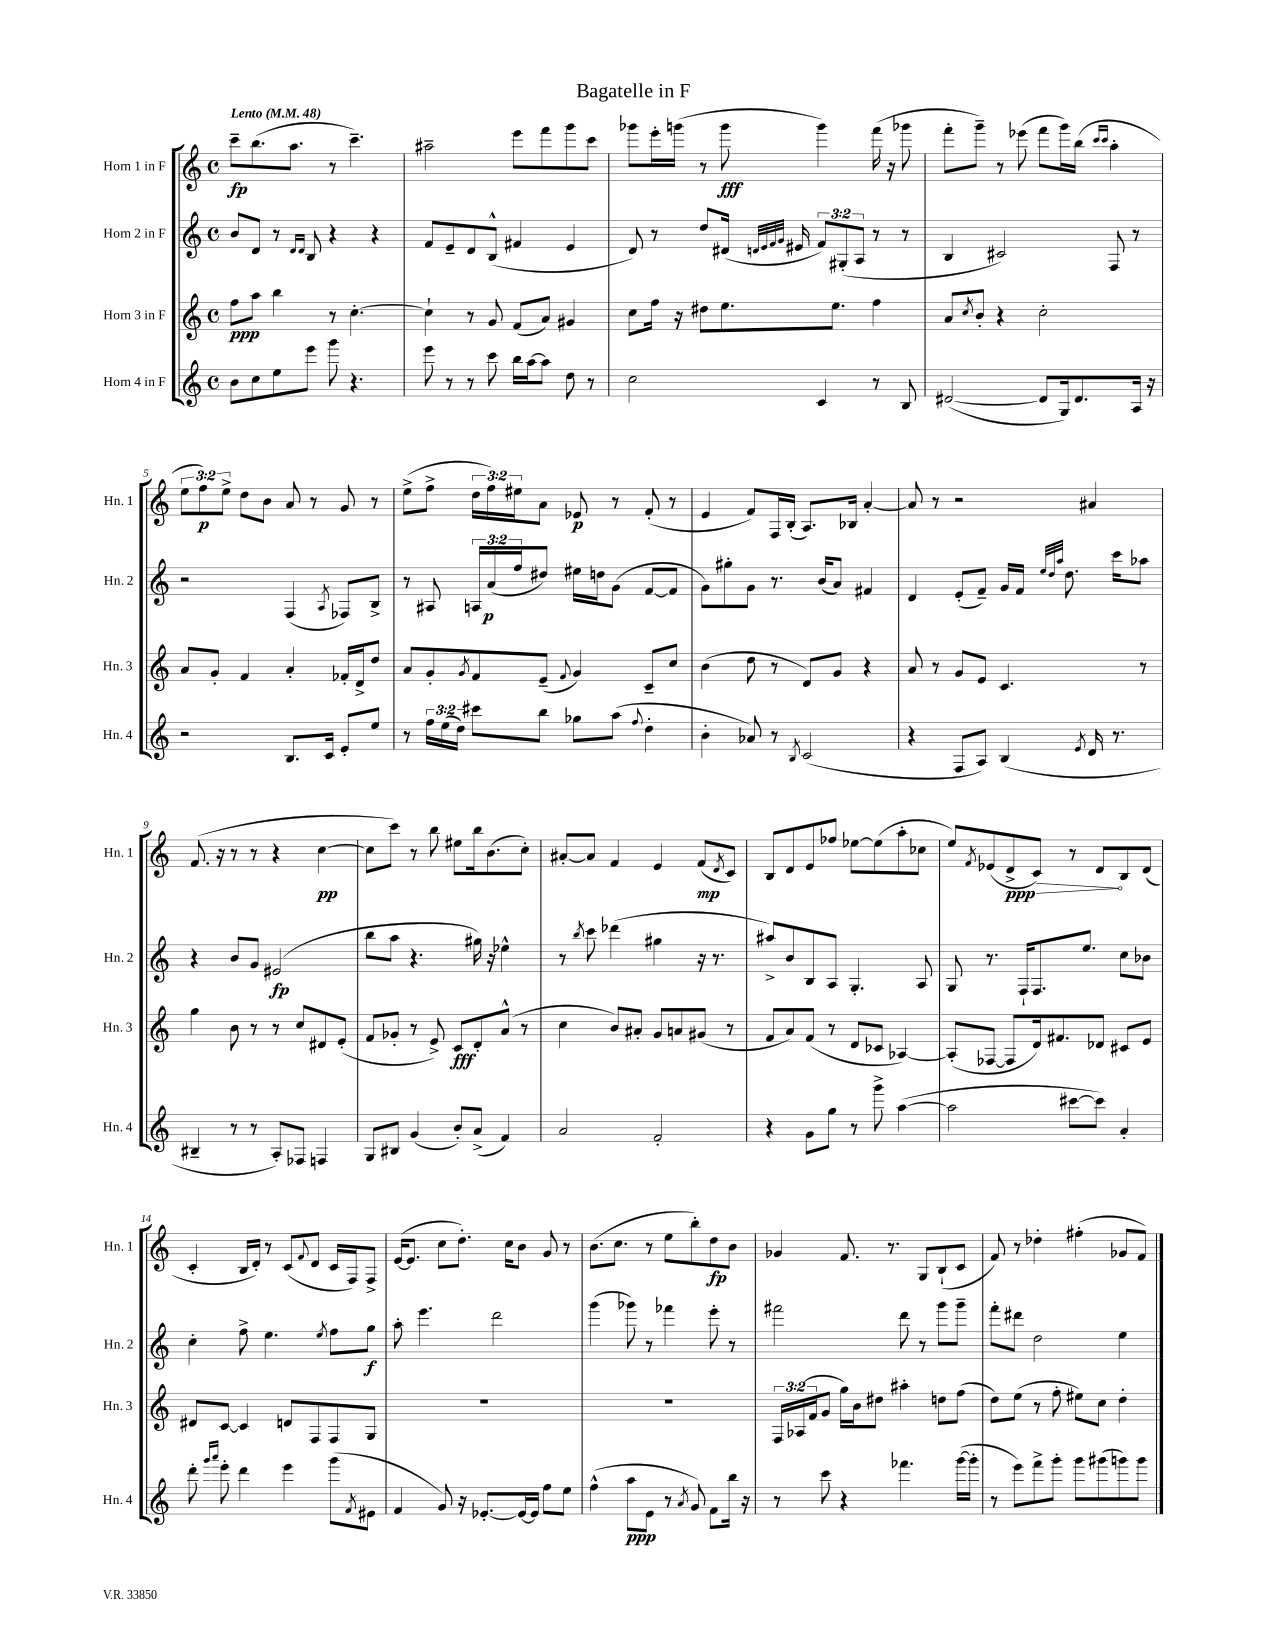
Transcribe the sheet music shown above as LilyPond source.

\header { title = "Bagatelle in F" }
<<
\new StaffGroup <<
\new Staff = "s0" \with { instrumentName = "Horn 1 in F" shortInstrumentName = "Hn. 1" } {
    \clef treble \key c \major \defaultTimeSignature \time 4/4 \override Staff.TupletNumber.text = #tuplet-number::calc-fraction-text \tempo "Lento" 4 = 48
    c'''8--\fp b''8.( a''8. r8 c'''4.--) |
    ais''2-- e'''8 f'''8 g'''8 c'''8 |
    ges'''8 e'''16-. g'''16( r8 g'''8\fff g'''4) f'''16( r16 ges'''8 |
    f'''8-. g'''8--) r8 ees'''8( f'''8 g'''16) b''16( \grace { c'''16 c'''16 } a''4-. |
    \tuplet 3/2 { e''8 f''8\p) e''8-> } d''8 b'8 a'8 r8 g'8 r8 |
    e''8->( f''8-> \tuplet 3/2 { d''16 f''16) eis''16 } a'8 ees'8\p r8 f'8-.( r8 |
    e'4 f'8) f16 b16-.( a8.) bes16 a'4~-. |
    a'8 r8 r2 ais'4 |
    f'8.( r16 r8 r8 r4 c''4~\pp |
    c''8 c'''8) r8 b''8 eis''8 b''16 b'8.( c''8-.) |
    ais'8~-. ais'8 f'4 e'4 f'8\mp( \acciaccatura { d'8 } c'8) |
    b8 d'8 e'8 fes''8 ees''8~ ees''8( a''8-. ces''8 |
    e''8) \acciaccatura { f'8 } ees'8( \once \override Hairpin.circled-tip = ##t d'8->\ppp\> c'8) r8 d'8\! b8 d'8( |
    c'4-. b16 d'16-.) r8 c'8( \appoggiatura { f'8 } d'8 c'16 f16) f8-> |
    e'16~( e'8. c''8 d''8.-.) c''16 b'8 g'8 r8 |
    b'8.( c''8. r8 e''8 b''8-.) d''8\fp b'8 |
    ges'4 f'8. r8. g8 b8-!( c'8 |
    f'8) r8 des''4-. fis''4-.( ges'8 f'8) \bar "|." |
}
\new Staff = "s1" \with { instrumentName = "Horn 2 in F" shortInstrumentName = "Hn. 2" } {
    \clef treble \key c \major \defaultTimeSignature \time 4/4 \override Staff.TupletNumber.text = #tuplet-number::calc-fraction-text
    b'8 d'8 r8 \grace { d'16 d'16 } b8 r4 r4 |
    f'8 e'8-- d'8 b8-^( fis'4 e'4 |
    d'8) r8 d''8 dis'16( \grace { d'32 e'32 f'32 g'32 } eis'16 \tuplet 3/2 { f'8) gis8-.( a8 } r8 r8 |
    b4 cis'2) f8 r8 |
    r2 f4( \acciaccatura { a8 } fes8) b8-> |
    r8 ais8 \tuplet 3/2 { a16 a'16\p( f''16 } dis''8) eis''16 d''16 g'8( f'8~ f'8 |
    g'8) gis''8-. g'8 r8. b'16( a'8) fis'4 |
    d'4 e'8-.( f'8--) g'16 f'16 \grace { e''32 d''32 a''32 } d''8. c'''16 aes''8 |
    r4 b'8 g'8 eis'2\fp( |
    b''8 a''8 r4. gis''16) r16 ees''4-^ |
    r8 \acciaccatura { b''8 } c'''8 des'''4( gis''4 r16 r8. |
    ais''8->) b'8 b8 a8 g4.-. a8 |
    g8 r8. f16-! f8. e''8. c''8 bes'8 |
    c''4-. f''8-> e''4. \acciaccatura { e''8 } f''8 g''8\f |
    a''8-. e'''4. d'''2 |
    g'''4( ges'''8) r8 fes'''4 e'''8-. r8 |
    fis'''2 d'''8 r8 g'''8 g'''8-- |
    f'''8-. dis'''8 d''2 e''4 \bar "|." |
}
\new Staff = "s2" \with { instrumentName = "Horn 3 in F" shortInstrumentName = "Hn. 3" } {
    \clef treble \key c \major \defaultTimeSignature \time 4/4 \override Staff.TupletNumber.text = #tuplet-number::calc-fraction-text
    f''8\ppp a''8 b''4 r8 c''4.~-. |
    c''4-! r8 g'8 f'8( a'8) gis'4 |
    c''8 f''16 r16 dis''8 e''8. e''8. f''4 |
    a'8 \acciaccatura { c''8 } b'8-. r4 c''2-. |
    a'8 g'8-. f'4 a'4-. fes'16-. d'16-> d''8 |
    a'8 g'8-. \acciaccatura { g'8 } f'8 e'8--( \appoggiatura { f'8 } g'4) c'8-- c''8 |
    b'4( d''8 r8 d'8) g'8 r4 |
    a'8 r8 g'8 e'8 c'4. r8 |
    g''4 b'8 r8 r8 c''8 dis'8 e'8-.( |
    f'8 ges'8-. r8 e'8->) c'8\fff d'8-. a'8-^( r8 |
    c''4 b'8) ais'8-. g'8 a'8 gis'8( r8 |
    f'8 a'8) f'8( r8 d'8 ces'8 aes4~) |
    aes8-.( fes8~ fes8 d'16) fis'8. des'8 cis'8 e'8 |
    dis'8 c'8~ c'4 d'8 f8 f8 g8 |
    R1 |
    R1 |
    \tuplet 3/2 { f16 aes16( f'16 } g'8 g''16) b'16 dis''8 ais''4-. d''8 f''8( |
    d''8) e''8( r8 f''8-. eis''8) c''8 d''4-. \bar "|." |
}
\new Staff = "s3" \with { instrumentName = "Horn 4 in F" shortInstrumentName = "Hn. 4" } {
    \clef treble \key c \major \defaultTimeSignature \time 4/4 \override Staff.TupletNumber.text = #tuplet-number::calc-fraction-text
    b'8 c''8 e''8 e'''8 g'''8 r4. |
    e'''8 r8 r8 c'''8 b''16 a''16~ a''8 d''8 r8 |
    c''2 c'4 r8 b8 |
    dis'2~( dis'8 g16) dis'8. a16 r16 |
    r2 b8. c'16 e'8-. e''8 |
    r8 \tuplet 3/2 { f''16 e''16( d''16) } cis'''8 b''8 ges''8 a''8( \appoggiatura { f''8 } d''4-. |
    b'4-. aes'8) r8 \acciaccatura { b8 } c'2( |
    r4 f8 a8) b4( \acciaccatura { e'8 } d'16 r8. |
    bis4-- r8 r8 a8-.) fes8 f4 |
    g8 bis8 g'4( b'8-.) a'8->( f'4) |
    a'2 f'2-. |
    r4 g'8 g''8 r8 g'''8-> a''4~( |
    a''2 cis'''8~ cis'''8) a'4-. |
    d'''8-. \grace { g'''16 a'''16 } e'''8-. d'''4 e'''4 g'''8( \acciaccatura { f'8 } eis'8 |
    f'4 g'8) r16 ees'8.~-. ees'16~ ees'16 f''8 e''8 |
    f''4-^( a''8\ppp e'8 r8 \acciaccatura { a'8 } g'8) f'8 b''16 r16 |
    r8 c'''8 r4 fes'''4. g'''16~( g'''16-. |
    r8 e'''8) f'''8-> g'''8-. g'''8 gis'''8( g'''8) g'''8 \bar "|." |
}
>>
>>
